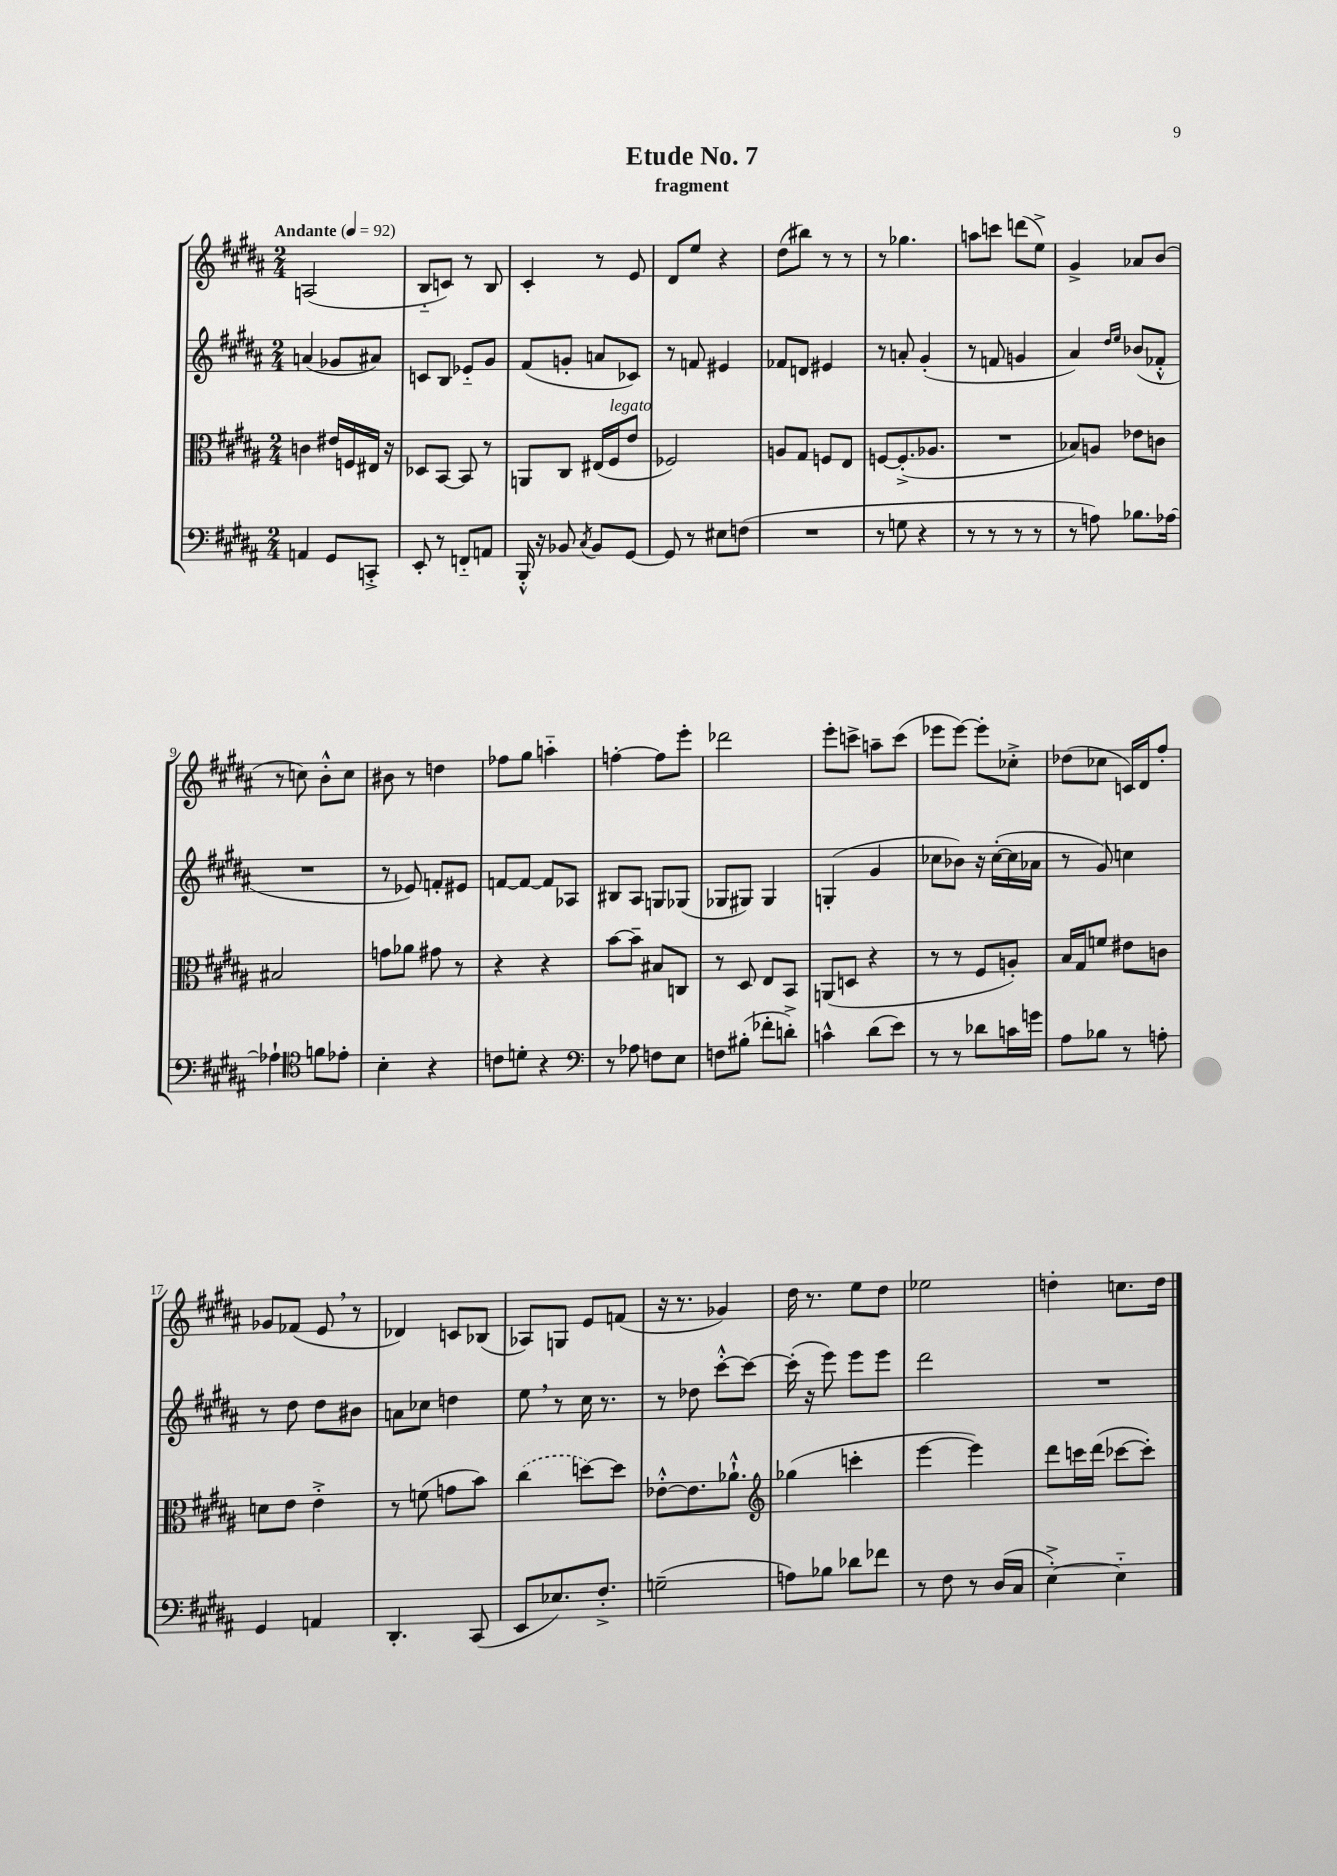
\header { title = "Etude No. 7" subtitle = "fragment" }
<<
\new StaffGroup <<
\new Staff = "s0" {
    \clef treble \key b \major \numericTimeSignature \time 2/4 \tempo "Andante" 4 = 92
    a2( |
    b8-_ c'8) r8 b8 |
    cis'4-. r8 e'8 |
    dis'8 e''8 r4 |
    dis''8( bis''8) r8 r8 |
    r8 ges''4. |
    a''8 c'''8 d'''8( e''8->) |
    gis'4-> aes'8 b'8( |
    r8 c''8) b'8-.-^ c''8 |
    bis'8 r8 d''4 |
    fes''8 gis''8 a''4-_ |
    f''4~-. f''8 e'''8-. |
    des'''2 |
    e'''8-. c'''8-> a''8-- c'''8( |
    ees'''8 ees'''8~) ees'''8-. ces''8-.-> |
    des''8( ces''8 c'16) dis'16 fis''8-. |
    ges'8 fes'8( e'8 \breathe r8 |
    des'4) c'8 bes8( |
    aes8) g8 e'8 f'8( |
    r16 r8. ges'4) |
    dis''16 r8. e''8 dis''8 |
    ees''2 |
    d''4-. c''8. d''16 \bar "|." |
}
\new Staff = "s1" {
    \clef treble \key b \major \numericTimeSignature \time 2/4
    a'4( ges'8 ais'8) |
    c'8 b8 ees'8-_ gis'8 |
    fis'8( g'8-. a'8 ces'8) |
    r8 f'8 eis'4 |
    fes'8 d'8 eis'4 |
    r8 a'8-. gis'4-.( |
    r8 f'8 g'4 |
    ais'4) \grace { dis''16 e''16 } bes'8( fes'8-.-^ |
    R2 |
    r8 ees'8) f'8-. eis'8 |
    f'8~ f'8~ f'8 aes8 |
    bis8 ais8 g8 ges8( |
    ges8 gis8) gis4 |
    g4-.( gis'4 |
    ces''8 bes'8) r16 ces''16~-.( ces''16 aes'16 |
    r8 gis'8) c''4 |
    r8 dis''8 dis''8 bis'8 |
    a'8 ces''8 d''4 |
    e''8 \breathe r8 cis''16 r8. |
    r8 des''8 cis'''8~-.-^ cis'''8~ |
    cis'''16-.( r16 e'''8) e'''8 e'''8 |
    dis'''2 |
    R2 \bar "|." |
}
\new Staff = "s2" {
    \clef alto \key b \major \numericTimeSignature \time 2/4
    c'4 eis'16 f16 eis16 r16 |
    des8 b,8~ b,8 r8 |
    a,8 cis8 eis16( fis16^\markup { \italic "legato" } e'8 |
    fes2) |
    a8 gis8 f8 e8 |
    f8~ f8.-.->( aes8. |
    R2 |
    bes8) a8 ees'8 c'8 |
    bis2 |
    g'8 aes'8 gis'8 r8 |
    r4 r4 |
    b'8~ b'8-- bis8 c8 |
    r8 dis8 e8 b,8 |
    a,8( d8 r4 |
    r8 r8 fis8 a8-.) |
    b16 gis16 f'8 eis'8 c'8 |
    d'8 e'8 e'4-.-> |
    r8 f'8( g'8 b'8) |
    \once \slurDashed cis''4( d''8~) d''8 |
    ees'8~-.-^ ees'8. aes'8.-!-^ |
    \clef treble ges''4( c'''4-. |
    e'''4~ e'''4) |
    dis'''8 c'''16 dis'''16( ces'''8~ ces'''8-.) \bar "|." |
}
\new Staff = "s3" {
    \clef bass \key b \major \numericTimeSignature \time 2/4
    a,4 gis,8 c,8-.-> |
    e,8-. r8 f,8-_ a,8 |
    b,,16-.-^ r16 bes,8 \acciaccatura { cis8 } bes,8 gis,8~ |
    gis,8 r8 eis8 f8( |
    R2 |
    r8 g8 r4 |
    r8 r8 r8 r8 |
    r8 a8) bes8. aes16~ |
    aes4-! \clef tenor f'8 ees'8-. |
    b4-. r4 |
    c'8 d'8-. r4 |
    \clef bass r8 aes8 f8 e8 |
    f8 bis8-.( fes'8-. d'8-.->) |
    c'4-^ dis'8( e'8) |
    r8 r8 des'8 c'16 g'16 |
    ais8 bes8 r8 a8-. |
    gis,4 a,4 |
    dis,4.-. cis,8( |
    e,8 ees8.) fis8.-.-> |
    g2--( |
    a8) bes8 des'8 fes'8 |
    r8 fis8 r8 dis16( cis16 |
    e4~-.->) e4-_ \bar "|." |
}
>>
>>
